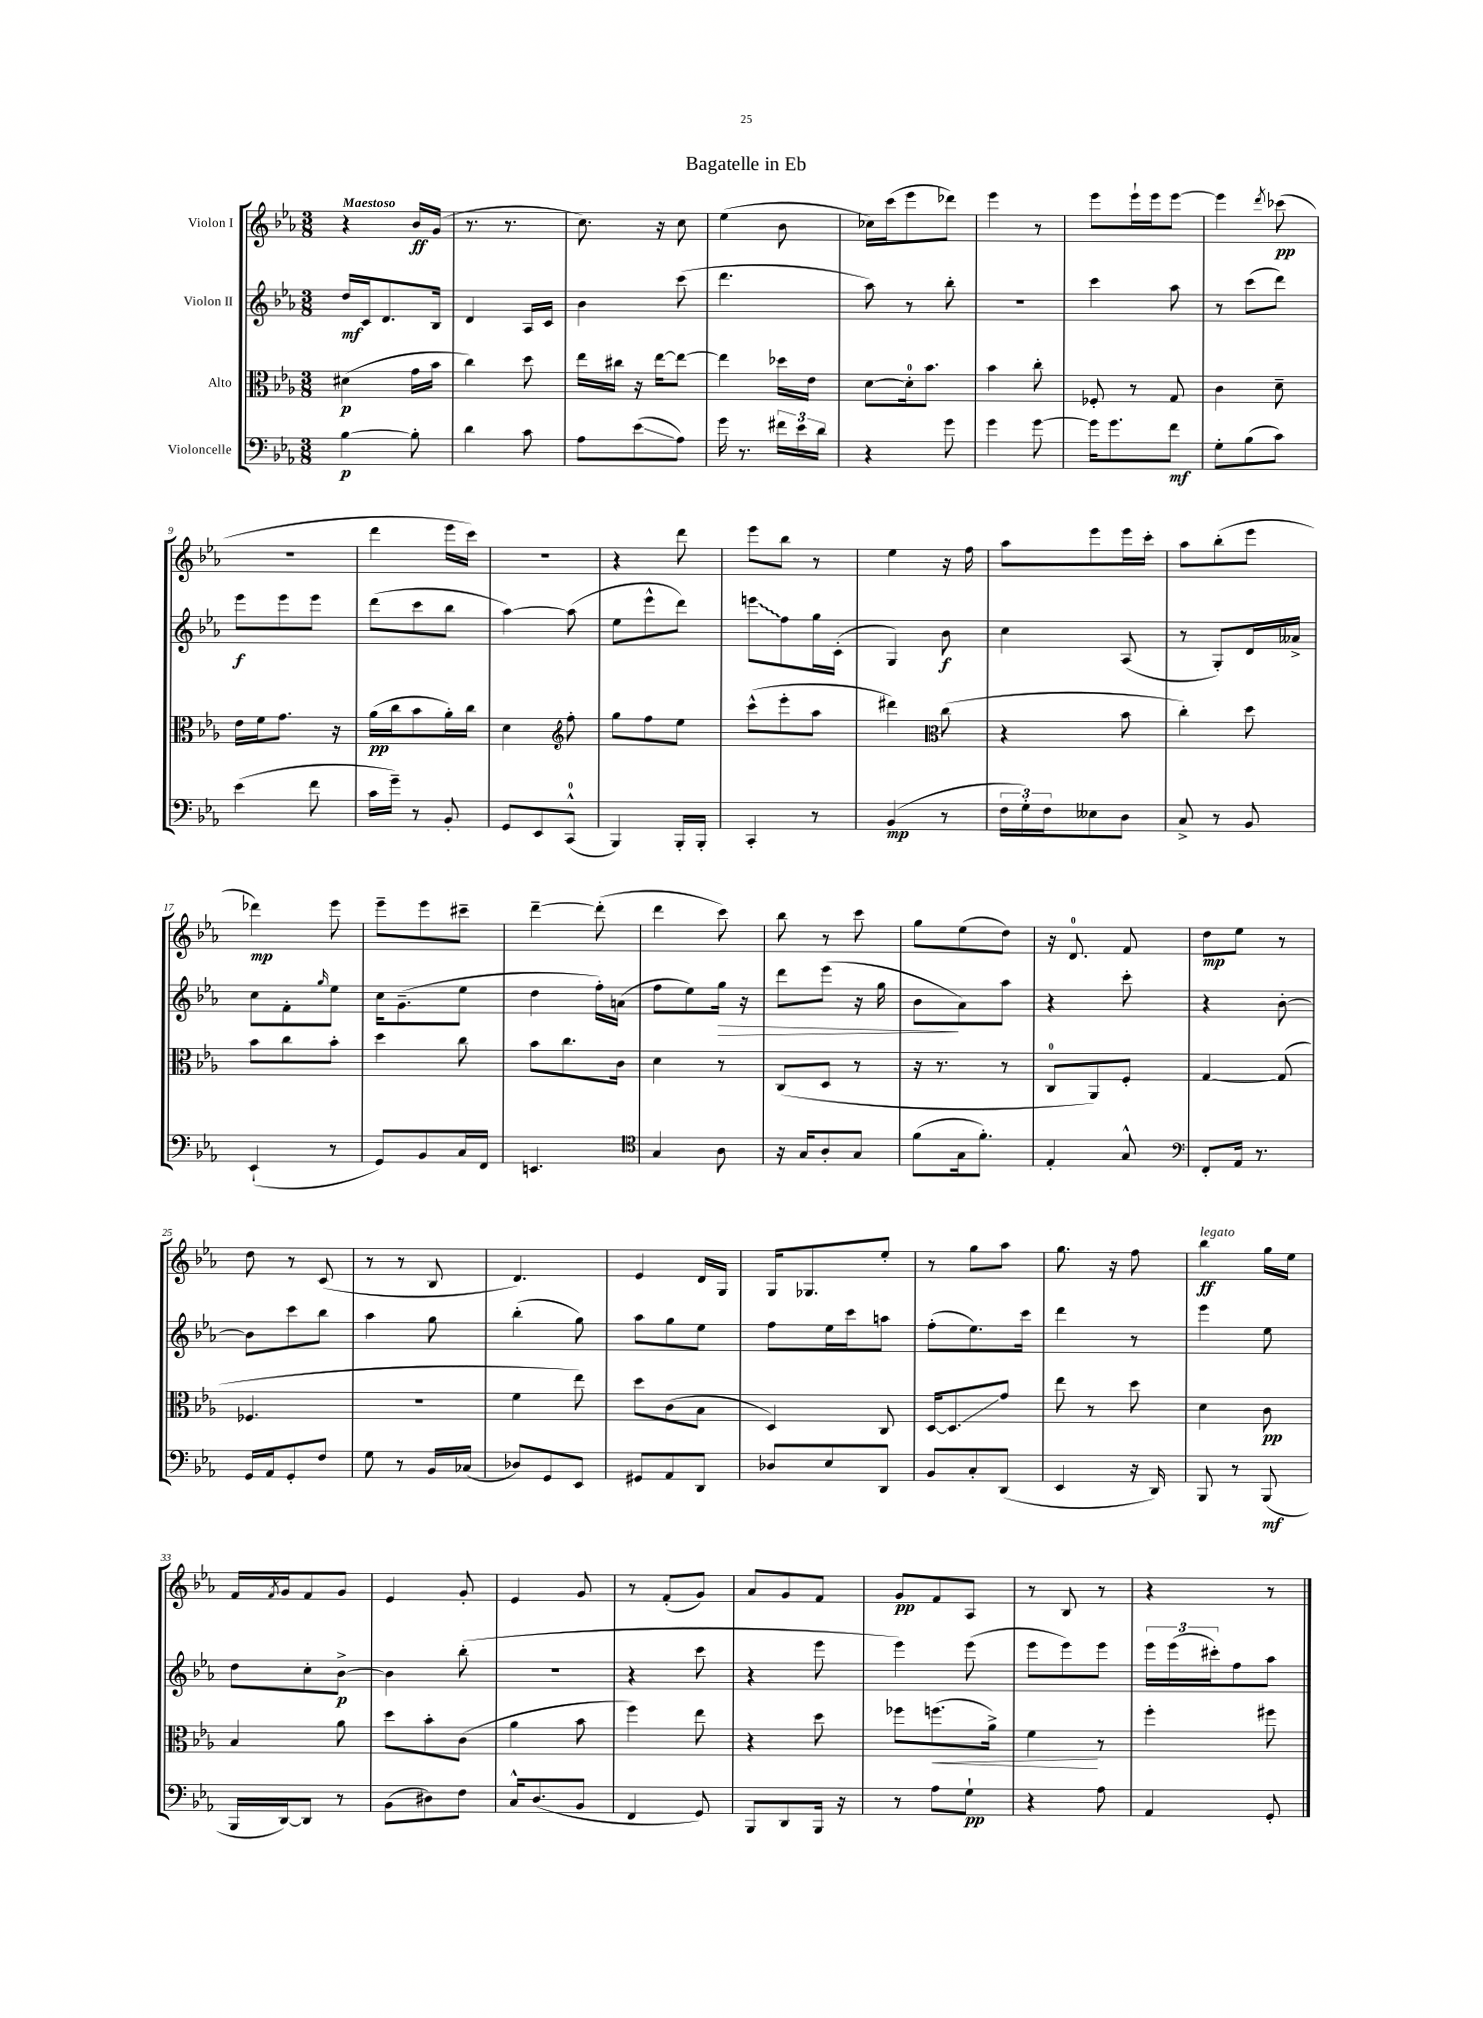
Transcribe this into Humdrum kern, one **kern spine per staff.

**kern	**kern	**kern	**kern
*staff4	*staff3	*staff2	*staff1
*clefF4	*clefC3	*clefG2	*clefG2
*k[b-e-a-]	*k[b-e-a-]	*k[b-e-a-]	*k[b-e-a-]
*M3/8	*M3/8	*M3/8	*M3/8
[4B-\	(4d#\	16dd/LL	4r
.	.	16c/J	.
.	.	8.d/	.
8B-'\]	16g\LL	.	16b-/LL
.	16b-\JJ	16B-/Jk	(16g/JJ
=	=	=	=
4d\	4cc\)	4d/	8.r
.	.	.	8.r
8c\	8dd\	16A-/LL	.
.	.	16c/JJ	.
=	=	=	=
8A-\L	16ee-\LL	4b-\	8.cc\)
.	16cc#\JJ	.	.
(8e-\	16r	.	.
.	[16ee-\LK	.	16r
8A-\J)	8ee-\_J	(8ccc\	8cc\
=	=	=	=
16g\	4ee-\]	4.ddd\	(4ee-\
8.r	.	.	.
24f#\LL	16dd-\LL	.	8b-\
24e-\	.	.	.
.	16e-\JJ	.	.
24d\JJ	.	.	.
=	=	=	=
4r	[8d\L	8aa-\)	16cc-\LL)
.	.	.	(16ccc\J
.	16d'\]k	8r	8eee-\
.	8.b-\J	.	.
8g\	.	8bb-'\	8ddd-\J)
=	=	=	=
4g\	4b-\	4.r	4eee-\
[8g\	8cc'\	.	8r
=	=	=	=
16g\]LK	8F-'/	4ccc\	8eee-\L
8.g\	.	.	.
.	8r	.	16eee-`\L
.	.	.	16eee-\J
8f\J	8G/	8aa-\	[8eee-\J
=	=	=	=
8G'\L	4c\	8r	4eee-\]
(8B-\	.	(8ccc\L	.
.	.	.	8qddd/
8c\J)	8d~\	8ddd\J)	(8ccc-\
=	=	=	=
(4e-\	16e-\LL	8eee-\L	4.r
.	16f\J	.	.
.	8.g\J	8eee-\	.
8f\	.	8eee-\J	.
.	16r	.	.
=	=	=	=
16c\LL	(16a-\LL	(8ddd\L	4ddd\
16g~\JJ)	16cc\J	.	.
8r	8b-\	8ccc\	.
8BB-'/	16a-'\L)	8bb-\J	16eee-\LL
.	16cc\JJ	.	16ccc\JJ)
=	=	=	=
8GG/L	4d\	[4aa-\)	4.r
8EE-/	.	.	.
*	*clefG2	*	*
(8CC^^/J	8ff'\	(8aa-\]	.
=	=	=	=
4BBB-/)	8gg\L	8ee-\L	4r
.	8ff\	8eee-^^\	.
16BBB-'/LL	8ee-\J	8ddd\J)	8ddd\
16BBB-'/JJ	.	.	.
=	=	=	=
4CC'/	(8ccc^^\L	8eee\L	8eee-\L
.	8eee-'\	8ff\	8bb-\J
8r	8aa-\J	16gg\L	8r
.	.	(16c'\JJ	.
=	=	=	=
(4BB-/	4ddd#\)	4G/)	4ee-\
*	*clefC3	*	*
8r	(8cc\	8b-\	16r
.	.	.	16ff\
=	=	=	=
24F\LL	4r	4cc\	8aa-\L
24G'\)	.	.	.
24F\J	.	.	.
8E--\	.	.	8eee-\
8D\J	8b-\	(8A-/	16eee-\L
.	.	.	16ccc'\JJ
=	=	=	=
8C^/	4cc'\)	8r	8aa-\L
8r	.	8G'/L)	(8bb-'\
8BB-/	8dd\	16d/L	8eee-\J
.	.	16a--^/JJ	.
=	=	=	=
(4EE-`/	8b-\L	8cc\L	4ddd-\)
.	8cc\	8f'\	.
.	.	16qqgg/	.
8r	8b-'\J	8ee-\J	8eee-\
=	=	=	=
8GG/L)	4dd\	16cc\LK	8eee-~\L
.	.	(8.g~\	.
8BB-/	.	.	8eee-\
16C/L	8cc\	8ee-\J	8ccc#~\J
16FF/JJ	.	.	.
=	=	=	=
4.EE/	8b-\L	4dd\	[4ddd~\
.	8.cc\	.	.
.	.	16ff'\LL)	(8ddd'\]
.	16c\Jk	(16a\JJ	.
=	=	=	=
*clefC4	*	*	*
4G/	4d\	8ff\L	4ddd\
.	.	8ee-\)	.
8A-\	8r	16gg\Jk	8ccc\)
.	.	16r	.
=	=	=	=
16r	(8C/L	8ddd\L	8bb-\
16G/LK	.	.	.
8A-'/	8D/J	(8eee-\J	8r
8G/J	8r	16r	8ccc\
.	.	16gg\	.
=	=	=	=
(8f\L	16r	8b-\L	8gg\L
.	8.r	.	.
16G\k	.	8a-\)	(8ee-\
8.f'\J)	.	.	.
.	8r	8aa-\J	8dd\J)
=	=	=	=
4E-'/	8C/L	4r	16r
.	.	.	8.d/
.	8AA-/)	.	.
8G^^/	8F'/J	8ccc'\	8f/
=	=	=	=
*clefF4	*	*	*
8FF'/L	[4G/	4r	8dd\L
16AA-/Jk	.	.	8ee-\J
8.r	.	.	.
.	(8G/]	[8b-'\	8r
=	=	=	=
16GG/LL	4.F-/	8b-\]L	8dd\
16AA-/J	.	.	.
8GG'/	.	8ccc\	8r
8F/J	.	8bb-\J	(8c/
=	=	=	=
8G\	4.r	4aa-\	8r
8r	.	.	8r
16BB-/LL	.	8gg\	8B-/
(16C-/JJ	.	.	.
=	=	=	=
8D-/L)	4f\	(4bb-'\	4.d/)
8GG/	.	.	.
8EE-/J	8ee-\)	8gg\)	.
=	=	=	=
8GG#/L	8dd\L	8aa-\L	4e-/
8AA-/	(8c\	8gg\	.
8DD/J	8B-\J	8ee-\J	16d/LL
.	.	.	16G/JJ
=	=	=	=
8D-/L	4D/)	8ff\L	16G/LK
.	.	.	8.G-/
8E-/	.	16ee-\L	.
.	.	16ccc\J	.
8DD/J	8C/	8aa\J	8ee-'/J
=	=	=	=
8BB-/L	[16D/LK	(8ff'\L	8r
.	8.D/]	.	.
8C'/	.	8.ee-\)	8gg\L
(8DD/J	8g/J	.	8aa-\J
.	.	16ccc\Jk	.
=	=	=	=
4EE-/	8ee-\	4ddd\	8.gg\
.	8r	.	.
.	.	.	16r
16r	8dd\	8r	8ff\
16DD/)	.	.	.
=	=	=	=
8BBB-/	4d\	4eee-\	4bb-\
8r	.	.	.
(8BBB-/	8c\	8ee-\	16gg\LL
.	.	.	16ee-\JJ
=	=	=	=
16BBB-/LL	4B-/	8dd\L	16f/LL
.	.	.	8qf/
[16DD/J)	.	.	16g/J
8DD/]J	.	8cc'\	8f/
8r	8a-\	[8b-^\J	8g/J
=	=	=	=
(8BB-\L	8dd\L	4b-\]	4e-/
8D#\)	8b-'\	.	.
8F\J	(8c\J	(8bb-'\	8g'/
=	=	=	=
16C^^/LK	4a-\	4.r	4e-/
(8.D/	.	.	.
8BB-/J	8b-\	.	8g/
=	=	=	=
4FF/	4ff\)	4r	8r
.	.	.	(8f'/L
8GG/)	8ee-\	8ccc\	8g/J)
=	=	=	=
8BBB-/L	4r	4r	8a-/L
8DD/	.	.	8g/
16BBB-/Jk	8dd\	8eee-\	8f/J
16r	.	.	.
=	=	=	=
8r	8ff-\L	4eee-\)	8g/L
8A-\L	(8.ff\	.	8f/
8G`\J	.	(8eee-\	8A-/J
.	16a-^\Jk)	.	.
=	=	=	=
4r	4f\	8eee-\L	8r
.	.	8eee-\)	8B-/
8A-\	8r	8eee-\J	8r
=	=	=	=
4AA-/	4ff'\	24eee-\LL	4r
.	.	(24eee-\	.
.	.	24ccc#'\J)	.
.	.	8ff\	.
8GG'/	8ff#\	8aa-\J	8r
==	==	==	==
*-	*-	*-	*-
